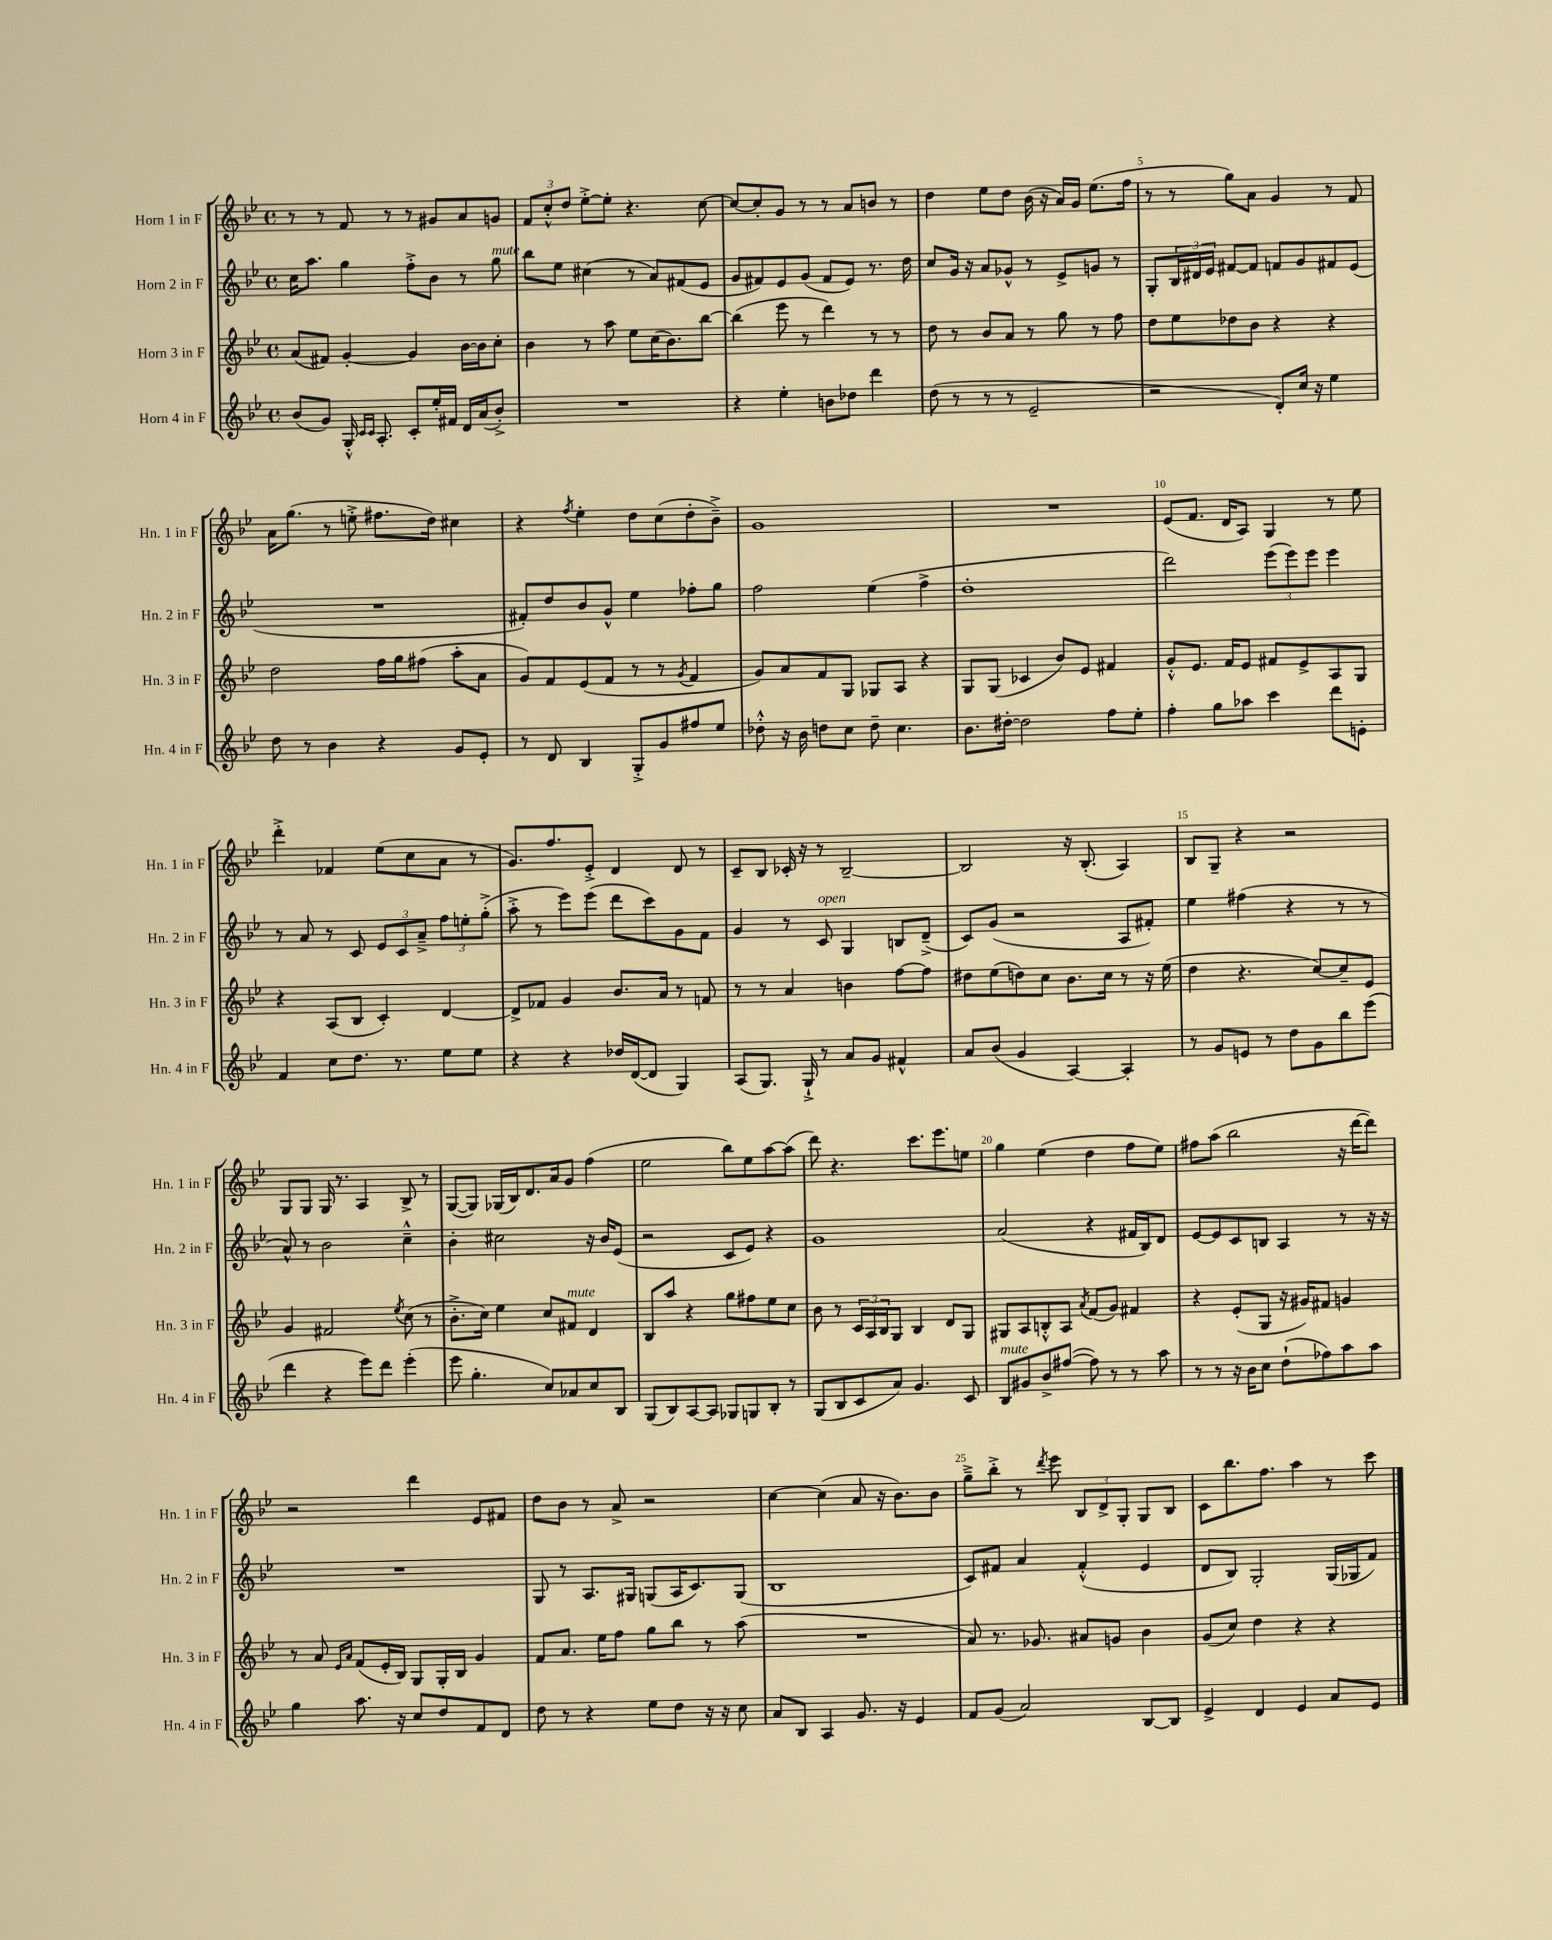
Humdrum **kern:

**kern	**kern	**kern	**kern
*staff4	*staff3	*staff2	*staff1
*clefG2	*clefG2	*clefG2	*clefG2
*k[b-e-]	*k[b-e-]	*k[b-e-]	*k[b-e-]
*M4/4	*M4/4	*M4/4	*M4/4
*met(c)	*met(c)	*met(c)	*met(c)
(8b-/L	(8a/L	16cc\LK	8r
.	.	8.aa\J	.
8g/J)	8f#/J)	.	8r
16G'^^/	[4g'/	4gg\	8f/
16qqc/LL	.	.	.
16qqc/JJ	.	.	.
8.A'/	.	.	.
.	.	.	8r
8c'/L	4g/]	8ff'^\L	8r
16ee-'/L	.	8b-\J	8g#/L
16f#/JJ	.	.	.
16d/LL	[16b-\LL	8r	8a/
(16a/J	16b-\]J	.	.
8b-'^/J)	8cc'\J	8gg\	8g/J
=	=	=	=
1r	4b-\	8bb-\L	12f/L
.	.	.	12cc'^^/
.	.	8ee-\J	.
.	.	.	12dd/J
.	8r	(4cc#\	[8ee-'^\L
.	8aa\	.	8ee-'\]J
.	8ee-\L	8r	4.r
.	(16cc\K	8a/L)	.
.	8.b-\)	.	.
.	.	(8f#/	.
.	[8bb-\J	8e-/J	[8cc\
=	=	=	=
4r	(4bb-\]	8g/L	8cc/_L
.	.	8f#/)	8cc'/]
4ee-'\	8eee-\	8e-/	8g/J
.	8r	(8g/J	8r
8b\L	4ddd\)	8f#/L	8r
8dd-\J	.	8e-/J)	8a/L
4ddd\	8r	8.r	8b/J
.	8r	.	8r
.	.	16dd\	.
=	=	=	=
(8dd\	8dd\	8cc/L	4dd\
8r	8r	16g/Jk	.
.	.	16r	.
8r	8b-/L	8a/L	8ee-\L
8r	8a/J	8g-^^/J	8dd\J
2e-~/	8r	8r	(16b-\
.	.	.	16r
.	8gg\	8e-^/L	16a/LL)
.	.	.	16g/JJ
.	8r	8g/J	(8.ee-\L
.	8ff\	8r	.
.	.	.	16ff\Jk
=	=	=	=
2r	8dd\L	8G'/L	8r
.	8ee-\	24B-/L	8r
.	.	24d#/	.
.	.	24e-/JJ	.
.	8dd-\	[8f#/L	8gg\L)
.	8b-\J	8f#/]J	8a\J
8d'/L)	4r	8f/L	4g/
16cc/Jk	.	8g/	.
16r	.	.	.
4ee-\	4r	8f#/	8r
.	.	(8e-/J	8f/
=	=	=	=
8dd\	2dd\	1r	16a\LK
.	.	.	(8.gg\J
8r	.	.	.
4b-\	.	.	8r
.	.	.	8ee'^\
4r	16ff\LL	.	8.ff#\L
.	16gg\J	.	.
.	(8ff#\J	.	.
.	.	.	16dd\Jk)
8g/L	8aa'\L	.	4cc#\
8e-'/J	8a\J	.	.
=	=	=	=
8r	8g/L)	8f#'/L)	4r
8d/	8f/	8dd/	.
.	.	.	8qff/
4B-/	(8e-/	8b-/	4ee-'\
.	8f/J	8g^^/J	.
8G'^/L	8r	4ee-\	8dd\L
8g/	8r	.	(8cc\
.	8qg/	.	.
8ff#/	4f/	8ff-'\L	8dd'\
8ee-/J	.	8gg\J	8b-~^\J)
=	=	=	=
8dd-'^^\	8g/L)	2ff\	1g
16r	8a/	.	.
16b-\	.	.	.
8dd\L	8f/	.	.
8cc\J	8G/J	.	.
8dd~\	8G-/L	(4ee-\	.
4.cc\	8A/J	.	.
.	4r	4ff^\	.
=	=	=	=
8.b-\L	8G/L	1dd'	1r
.	(8G/J	.	.
[16dd#'\Jk	.	.	.
2dd#\]	4c-/	.	.
.	8b-/L)	.	.
.	8e-/J	.	.
8ff\L	4f#/	.	.
8ee-'\J	.	.	.
=	=	=	=
4ff'\	8g'^^/L	2ddd\)	(8e-/L
.	8.e-/J	.	8.f/J
8gg\L	.	.	.
.	16f/LK	.	16d/LK
8aa-\J	8e-/J	.	8A/J)
4ccc\	8f#/L	(12eee-\L	4G/
.	.	12eee-\)	.
.	8e-^/	.	.
.	.	12eee-\J	.
8ddd\L	8A/	4eee-\	8r
8e'\J	8G/J	.	8ee-\
=	=	=	=
4f/	4r	8r	4ddd'^\
.	.	8a/	.
8cc\L	(8A/L	8r	4f-/
8.dd\J	8B-/J	8c/	.
.	4c'/)	12e-/L	(8ee-\L
8.r	.	.	.
.	.	12c/	.
.	.	.	8cc\
.	.	12a~^/J	.
8ee-\L	[4d/	12ff\L	8a\J
.	.	12ee'\	.
8ee-\J	.	.	8r
.	.	(12gg'^\J	.
=	=	=	=
4r	8d^/]L	8aa'^\	8.g/L)
.	8f-/J	8r	.
.	.	.	8.ff/
4r	4g/	8eee-\L)	.
.	.	(8eee-\J	8e-'^/J
16dd-/LL	8.b-/L	8ddd\L	4d/
([16d/J	.	.	.
8d/]J	.	8ccc\)	.
.	16a/Jk	.	.
4G/)	8r	8g\	8d/
.	8f/	8f\J	8r
=	=	=	=
(8A/L	8r	4g/	8c~/L
8.G/J)	8r	.	8B-/J
.	4a/	8r	16c-'/
16G`^/	.	.	16r
8r	.	8c/	8r
8a/L	4b\	4G/	[2B-~/
8g/J	.	.	.
4f#^^/	[8ff\L	8B/L	.
.	8ff\]J	(8d~^/J	.
=	=	=	=
8a/L	8dd#\L	8c/L)	2B-/]
(8b-/J	(8ee-\	(8g/J	.
4g/	8dd\)	2r	.
.	8cc\J	.	.
[4A/)	8.b-\L	.	16r
.	.	.	(8.B-'/
.	16cc\Jk	.	.
4A'/]	8r	8A/L	4A/)
.	16r	8f#'/J)	.
.	(16ee-\	.	.
=	=	=	=
8r	4dd\	4ee-\	8B-/L
8g/L	.	.	8G~/J
8e/J	4.r	(4ff#\	4r
8r	.	.	.
8dd\L	.	4r	2r
8g\	[8cc/L)	.	.
8bb-\	8cc~/]	8r	.
(8eee-\J	8e-/J	8r	.
=	=	=	=
4ddd\	4g/	8a^^/)	8G/L
.	.	8r	8G/J
4r	2f#/	2b-\	16G/
.	.	.	8.r
8eee-\L)	.	.	4A/
8ddd\J	.	.	.
.	8qee-/	.	.
(4eee-'\	(8cc\	4cc~^^\	8B-^/
.	8r	.	8r
=	=	=	=
8eee-\	8.b-'^\L	4b-'\	([8G/L
4.gg'\	.	.	8G/]J)
.	16cc\Jk)	.	.
.	4ee-\	2cc#\	(16G-/LL
.	.	.	16B-/J)
.	.	.	8.d/
8cc/L)	8cc/L	.	.
.	.	.	16a/k
8a-/	8f#/J	.	8g/J
8cc/	4d/	16r	(4ff\
.	.	16b-/LK	.
8B-/J	.	(8e-/J	.
=	=	=	=
(8G/L	8B-/L	2r	2ee-\
8B-/)	8aa/J	.	.
[8A/	4r	.	.
8A/]J	.	.	.
8G-/L	8gg\L	8c/L	8bb-\L)
8G/	8ff#\	8e-/J)	8ee-\
8B-'/J	8ee-\	4r	[8aa\
8r	8cc\J	.	(8aa\]J
=	=	=	=
(8G/L	8b-\	1g	8ddd\)
8B-/	8r	.	4.r
8c/	24c/LL	.	.
.	24A/	.	.
.	24B-/J	.	.
8a/J)	8G/J	.	.
4.g/	4B-/	.	8.ccc\L
.	.	.	8.eee-\
.	8d/L	.	.
8c/	8G/J	.	8ee\J
=	=	=	=
8B-/L	8G#/L	(2a/	4gg\
8g#/	8A/	.	.
8b-^/	8B'^^/	.	(4ee-\
([8ff#/J	8A/J	.	.
.	8qa/	.	.
8ff#\])	(8f/L	4r	4dd\
8r	8g/J)	.	.
8r	4f#/	16f#/LL	8ff\L
.	.	16B-/J)	.
8aa\	.	8d/J	8ee-\J)
=	=	=	=
8r	4r	[8e-/L	8ff#\L
8r	.	8e-/]	(8aa\J
16r	(8e-'/L	8c/	2bb-\
16b-\LK	.	.	.
8cc\J	8G/J	8B/J	.
(8dd`\L	16r	4A/	.
.	16g#/LK)	.	.
8ff-\)	8f#/J	.	.
8aa\	4g/	8r	16r
.	.	.	[16ddd\LK
8aa\J	.	16r	8ddd\]J)
.	.	16r	.
=	=	=	=
4gg\	8r	1r	2r
.	8a/	.	.
.	16qqe-/LL	.	.
.	16qqa/JJ	.	.
8.aa\	(8f/L	.	.
.	16e-'/L	.	.
16r	16B-/JJ)	.	.
8cc/L	8G/L	.	4ddd\
8dd/	16G'/L	.	.
.	16B-/JJ	.	.
8f/	4g/	.	8e-/L
8d/J	.	.	8f#/J
=	=	=	=
8dd\	8f/L	8G/	8dd\L
8r	8.a/J	8r	8b-\J
4r	.	8.A/L	8r
.	16ee-\LK	.	.
.	8ff\J	.	8a^/
.	.	16G#/Jk	.
8ee-\L	8gg\L	(8G/L	2r
8dd\J	8bb-\J	16A/K	.
.	.	8.c/)	.
16r	8r	.	.
16r	.	.	.
8cc\	(8aa\	(8G/J	.
=	=	=	=
8a/L	1r	1B-	[4cc\
8B-/J	.	.	.
4A/	.	.	(4cc\]
8.g/	.	.	8a/
.	.	.	16r
16r	.	.	8.b-\L)
4e-/	.	.	.
.	.	.	8b-\J
=	=	=	=
8f/L	8a/)	8c/L)	8gg~^\L
(8g/J	8.r	8f#/J	8bb-'^\J
2a/)	.	4a/	8r
.	8.g-/	.	.
.	.	.	8qddd/
.	.	.	8eee-\
.	8a#/L	(4f#'^^/	12B-/L
.	.	.	12d^/
.	8g/J	.	.
.	.	.	12G'/J
[8B-/L	4b-\	4e-/	8G/L
8B-/]J	.	.	8B-/J
=	=	=	=
4e-^/	(8g/L	8d/L	8c\L
.	8cc/J)	8B-/J)	8.bb-\
4d/	4dd\	2G'/	.
.	.	.	8.ff\J
4e-/	4r	.	4aa\
8a/L	4r	(16G/LL	8r
.	.	16G-/J	.
8e-/J	.	8f/J)	8ccc\
==	==	==	==
*-	*-	*-	*-
